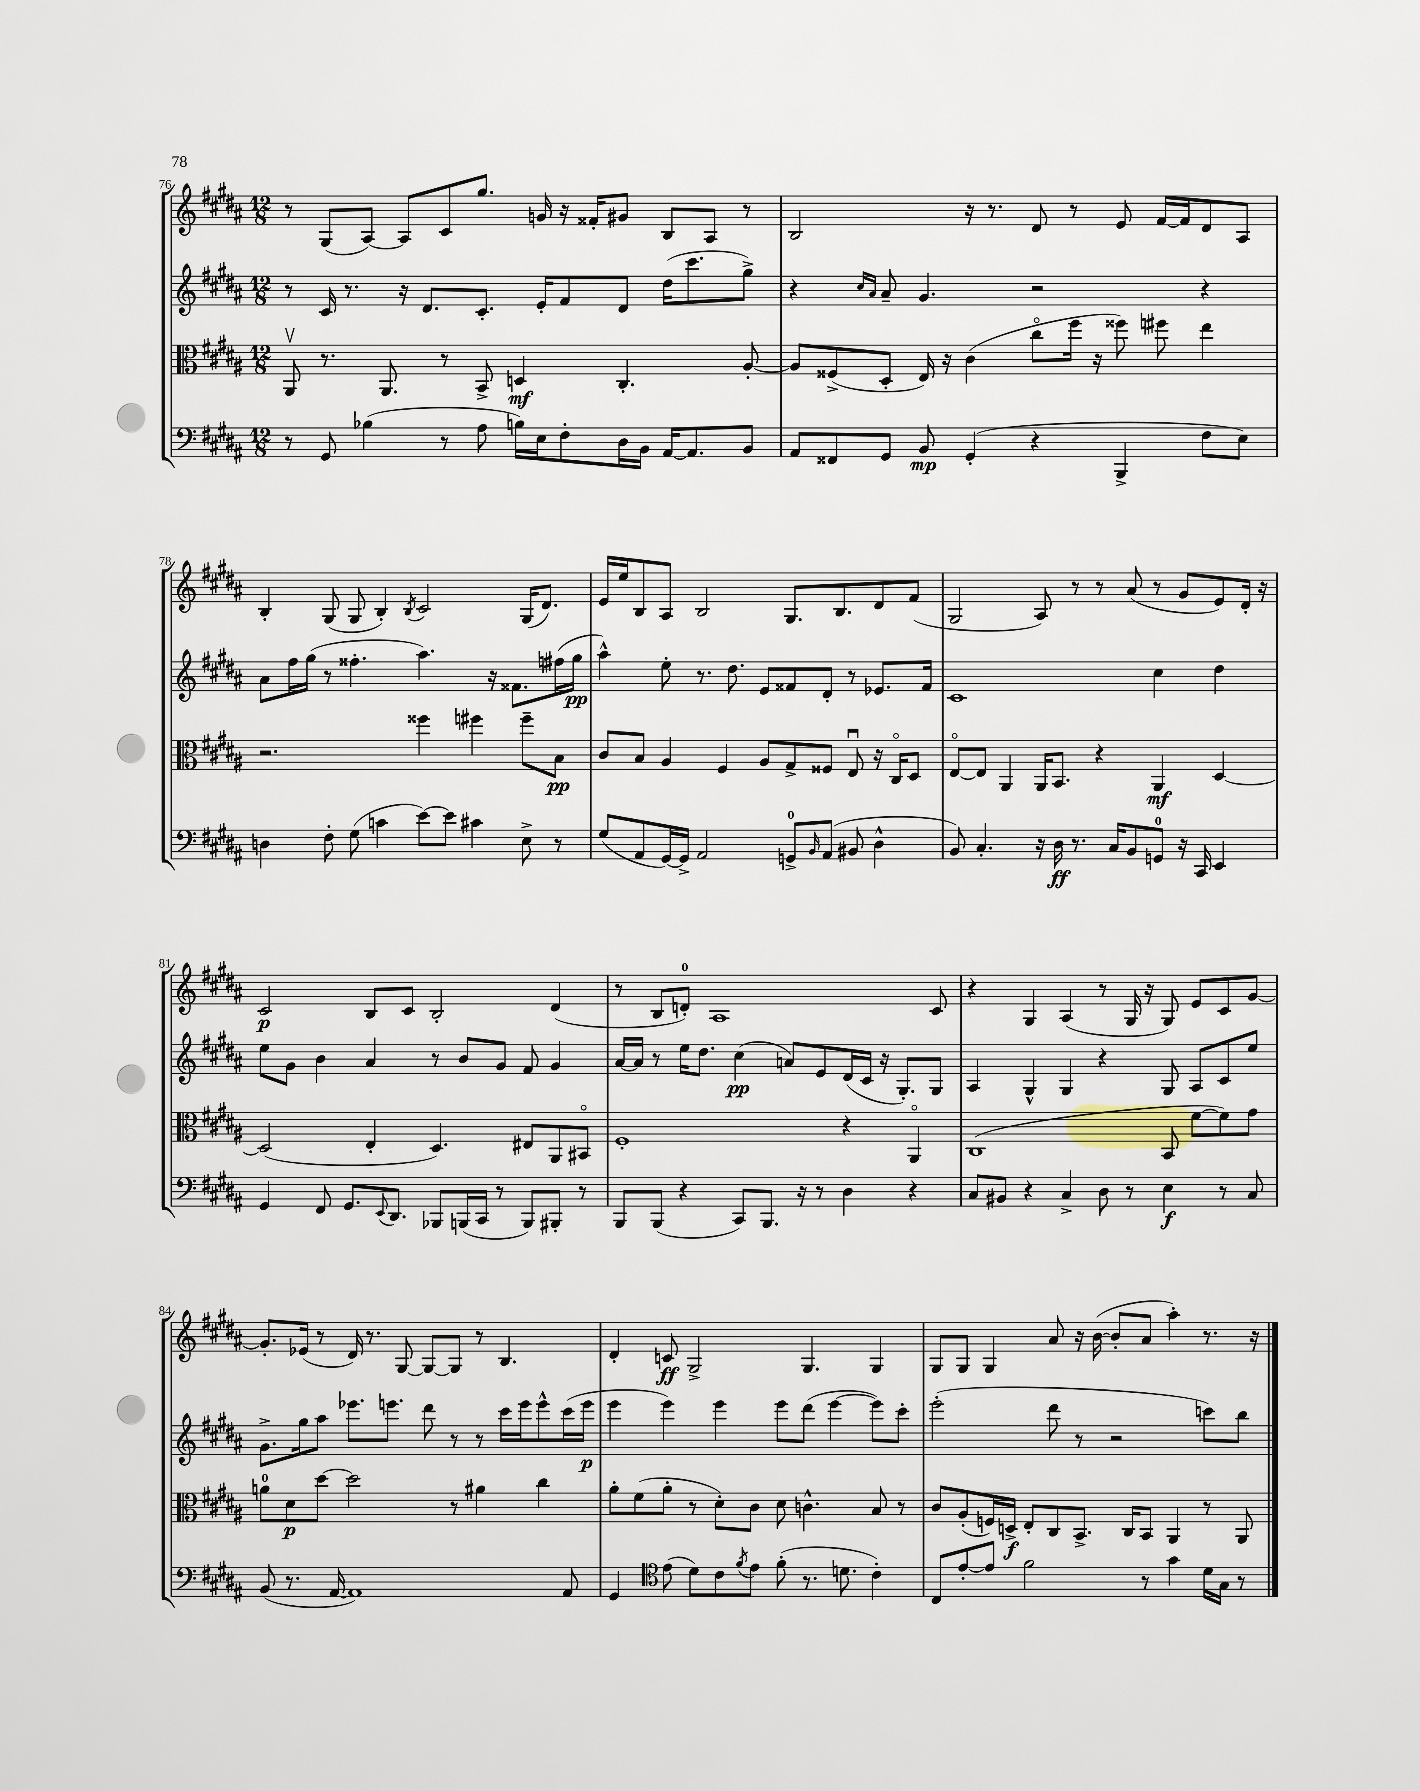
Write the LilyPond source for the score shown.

<<
\new StaffGroup <<
\new Staff = "s0" {
    \clef treble \key b \major \numericTimeSignature \time 12/8
    r8 gis8( ais8~) ais8 cis'8 gis''8. g'16 r16 fisis'16-. gis'8 b8 ais8 r8 |
    b2 r16 r8. dis'8 r8 e'8 fis'16~ fis'16 dis'8 ais8 |
    b4-. gis8( gis8 b4-.) \acciaccatura { b8 } cis'2 gis16( dis'8.) |
    e'16 e''16 b8 ais8 b2 gis8. b8. dis'8 fis'8( |
    gis2 ais8) r8 r8 ais'8( r8 gis'8 e'8) dis'16-. r16 |
    cis'2\p b8 cis'8 b2-. dis'4( |
    r8 b8 d'8-0-.) ais1 cis'8 |
    r4 gis4 ais4( r8 gis16 r16 gis8) e'8 cis'8 gis'8~ |
    gis'8.-. ees'16( r8 dis'16) r8. gis8~ gis8~ gis8 r8 b4. |
    dis'4-. c'8\ff gis2-> gis4. gis4 |
    gis8 gis8 gis4 ais'8 r16 b'16~( b'8-. ais'8 ais''4-.) r8. r16 \bar "|." |
}
\new Staff = "s1" {
    \clef treble \key b \major \numericTimeSignature \time 12/8
    r8 cis'16 r8. r16 dis'8. cis'8.-. e'16-. fis'8 dis'8 dis''16( cis'''8. gis''8->) |
    r4 \grace { cis''16 ais'16 } ais'8-- gis'4. r2 r4 |
    ais'8 fis''16 gis''16( r8 fisis''4.-. ais''4.) r16 fisis'8. fis''16( gis''16\pp |
    ais''4-^) e''8-. r8. dis''8. e'8 fisis'8 dis'8-. r8 ees'8. fisis'16 |
    cis'1 cis''4 dis''4 |
    e''8 gis'8 b'4 ais'4 r8 b'8 gis'8 fis'8 gis'4 |
    ais'16~ ais'16 r8 e''16 dis''8. cis''4\pp( a'8) e'8 dis'16( cis'16 r16 gis8.-.) gis8 |
    ais4 gis4-^ gis4 r4 gis8 ais8 cis'8 e''8 |
    gis'8.-> gis''16 ais''8 ees'''8. e'''8. dis'''8 r8 r8 cis'''16 e'''16 e'''8-^ cis'''16( e'''16\p |
    e'''4 e'''4) e'''4 e'''8 dis'''8( e'''4~ e'''8) cis'''8-. |
    e'''2-.( dis'''8 r8 r2 c'''8) b''8 \bar "|." |
}
\new Staff = "s2" {
    \clef alto \key b \major \numericTimeSignature \time 12/8
    ais,8\upbow r8. ais,8. r8 b,8-> d4\mf cis4.-. ais8~-. |
    ais8 fisis8->( dis8-. e16) r16 cis'4( cis''8\flageolet fis''16 r16 fisis''8) fis''8 e''4 |
    r2. fisis''4 fis''4 fis''8-- b8\pp |
    cis'8 b8 ais4 fis4 ais8 gis8-> fisis8 e8\downbow r16 cis16\flageolet dis8 |
    e8~\flageolet e8 ais,4 ais,16 b,8. r4 ais,4\mf dis4~ |
    dis2( e4-. dis4.) eis8 ais,8 bis,8\flageolet |
    fis1-. r4 ais,4\flageolet |
    cis1( b,8 fis'8~ fis'8) gis'8 |
    a'8-0 dis'8\p dis''8~ dis''2 r8 ais'4 cis''4 |
    ais'8-. fis'8( ais'8-. r8 dis'8-.) cis'8 dis'8 c'4.-^ b8 r8 |
    cis'8 ais8-.( f16) d16->\f e8-. cis8 b,8.-> cis16 b,8 ais,4 r8 ais,8 \bar "|." |
}
\new Staff = "s3" {
    \clef bass \key b \major \numericTimeSignature \time 12/8
    r8 gis,8 bes4( r8 ais8 b16) e16 fis8-. dis16 b,16 ais,16~ ais,8. b,8 |
    ais,8 fisis,8 gis,8 b,8\mp gis,4-.( r4 b,,4-> fis8 e8) |
    d4 fis8-. gis8( c'4 e'8~) e'8 cis'4 e8-> r8 |
    gis8( ais,8 gis,16~) gis,16-> ais,2 g,8-0-> \grace { b,16 } ais,8( bis,8 dis4-^ |
    b,8) cis4.-. r16 dis16\ff r8. cis16 b,8 g,8-0 r16 cis,16 e,4 |
    gis,4 fis,8 gis,8. \appoggiatura { e,8 } dis,8. bes,,8 b,,16( cis,16 r8 b,,8) bis,,8-. r8 |
    b,,8 b,,8( r4 cis,8) b,,8. r16 r8 dis4 r4 |
    cis8 bis,8 r4 cis4-> dis8 r8 e4\f r8 cis8 |
    b,8( r8. ais,16~ ais,1) ais,8 |
    gis,4 \clef tenor e'8( dis'8) cis'8 \acciaccatura { fis'8 } e'8 fis'8-.( r8. d'8. cis'4-.) |
    cis8 e'8~-. e'8 fis'2 r8 gis'4 dis'16 gis16 r8 \bar "|." |
}
>>
>>
\layout { \context { \Score currentBarNumber = #76 } }
